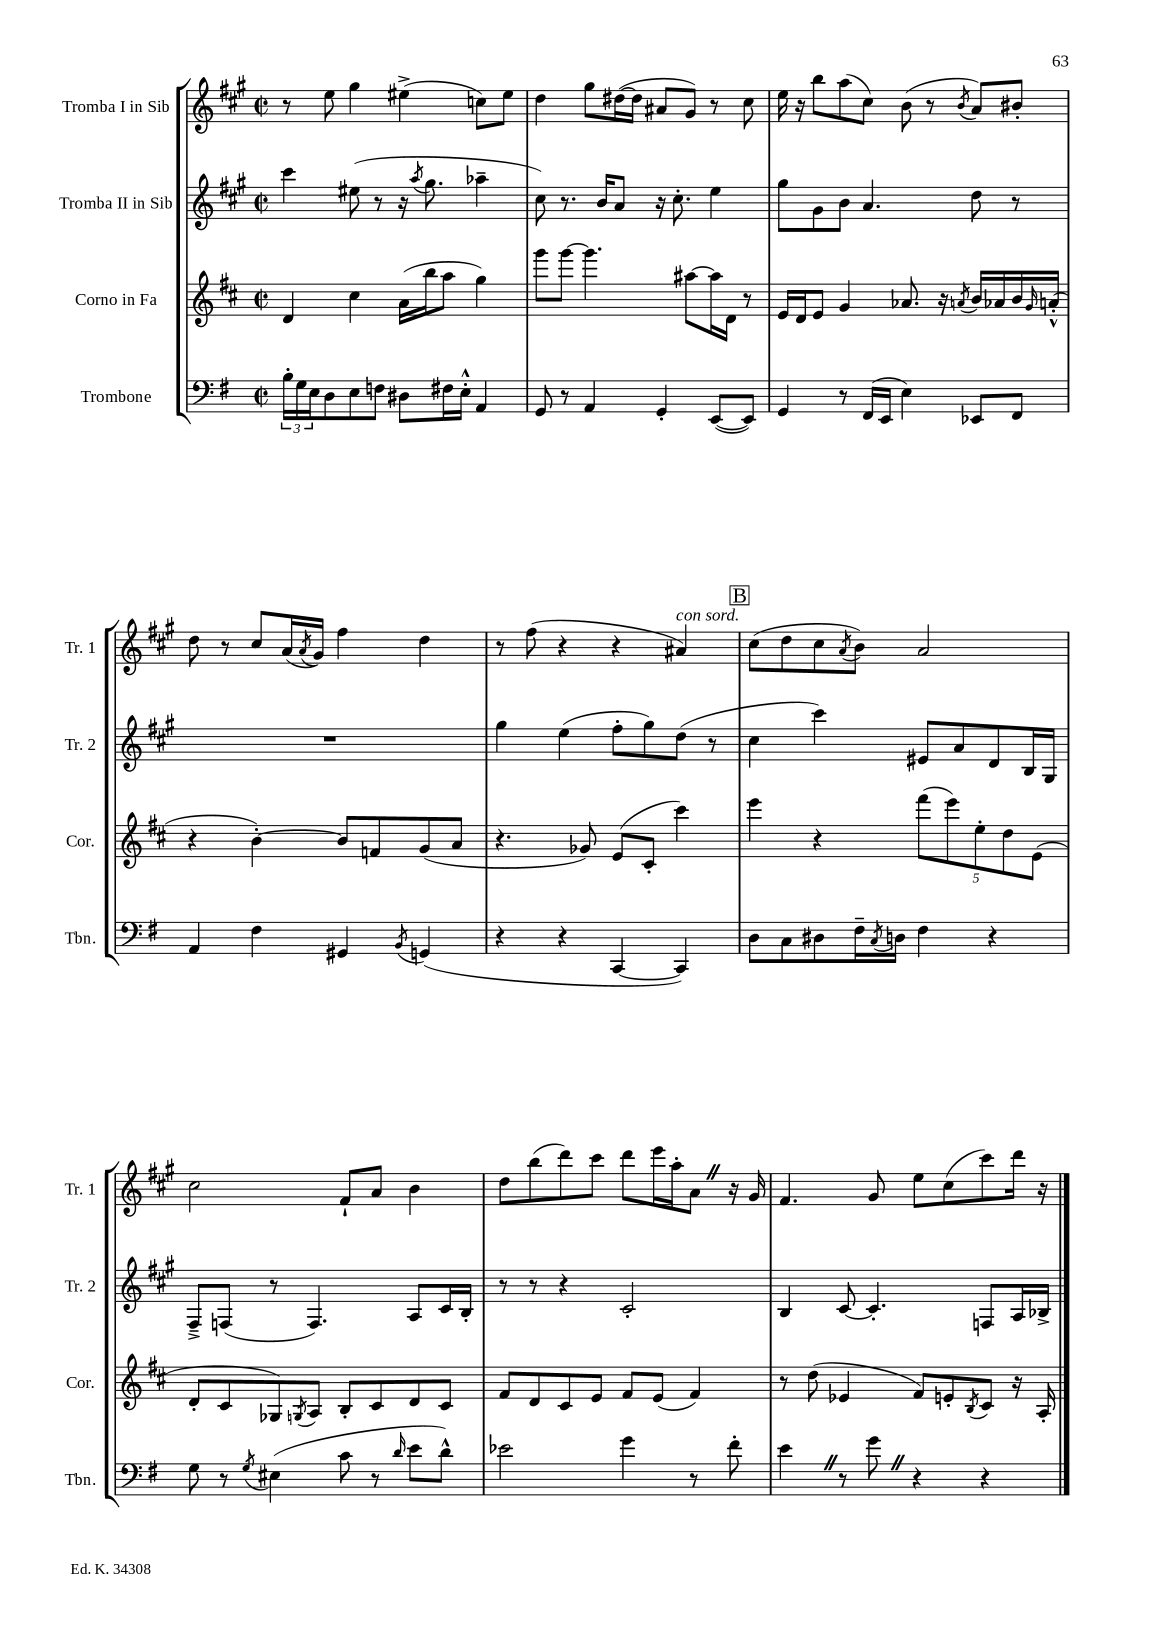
<<
\new StaffGroup <<
\new Staff = "s0" \with { instrumentName = "Tromba I in Sib" shortInstrumentName = "Tr. 1" } {
    \clef treble \key a \major \defaultTimeSignature \time 2/2
    r8 e''8 gis''4 eis''4->( c''8) eis''8 |
    d''4 gis''8 dis''16~( dis''16 ais'8 gis'8) r8 cis''8 |
    e''16 r16 b''8 a''8( cis''8) b'8( r8 \acciaccatura { b'8 } a'8) bis'8-. |
    d''8 r8 cis''8 a'16( \acciaccatura { a'8 } gis'16) fis''4 d''4 |
    r8 fis''8( r4 r4 ais'4^\markup { \italic "con sord." }) |
    \mark \markup { \box "B" } cis''8( d''8 cis''8 \acciaccatura { a'8 } b'8) a'2 |
    cis''2 fis'8-! a'8 b'4 |
    d''8 b''8( d'''8) cis'''8 d'''8 e'''16 a''16-. a'8 \once \override BreathingSign.text = \markup { \musicglyph "scripts.caesura.straight" } \breathe r16 gis'16 |
    fis'4. gis'8 e''8 cis''8( cis'''8) d'''16 r16 \bar "|." |
}
\new Staff = "s1" \with { instrumentName = "Tromba II in Sib" shortInstrumentName = "Tr. 2" } {
    \clef treble \key a \major \defaultTimeSignature \time 2/2
    cis'''4 eis''8( r8 r16 \acciaccatura { a''8 } gis''8. aes''4-- |
    cis''8) r8. b'16 a'8 r16 cis''8.-. e''4 |
    gis''8 gis'8 b'8 a'4. d''8 r8 |
    R1 |
    gis''4 e''4( fis''8-. gis''8) d''8( r8 |
    \mark \markup { \box "B" } cis''4 cis'''4) eis'8 a'8 d'8 b16 gis16 |
    fis8---> f8( r8 f4.) a8 cis'16 b16-. |
    r8 r8 r4 cis'2-. |
    b4 cis'8~ cis'4.-. f8 a16 bes16-> \bar "|." |
}
\new Staff = "s2" \with { instrumentName = "Corno in Fa" shortInstrumentName = "Cor." } {
    \clef treble \key d \major \defaultTimeSignature \time 2/2
    d'4 cis''4 a'16( b''16 a''8 g''4) |
    g'''8 g'''8~ g'''4. ais''8~ ais''16 d'16 r8 |
    e'16 d'16 e'8 g'4 aes'8. r16 \acciaccatura { a'8 } b'16 aes'16 b'16 \grace { g'16 } a'16-.-^( |
    r4 b'4~-.) b'8 f'8 g'8( a'8 |
    r4. ges'8) e'8( cis'8-. cis'''4) |
    \mark \markup { \box "B" } e'''4 r4 \tuplet 5/4 { fis'''8( e'''8) e''8-. d''8 e'8( } |
    d'8-. cis'8 ges8) \acciaccatura { g8 } a8 b8-. cis'8 d'8 cis'8 |
    fis'8 d'8 cis'8 e'8 fis'8 e'8( fis'4) |
    r8 d''8( ees'4 fis'8) e'8-. \acciaccatura { b8 } cis'8 r16 a16-. \bar "|." |
}
\new Staff = "s3" \with { instrumentName = "Trombone" shortInstrumentName = "Tbn." } {
    \clef bass \key g \major \defaultTimeSignature \time 2/2
    \tuplet 3/2 { b16-. g16 e16 } d8 e8 f8 dis8 fis16 e16-.-^ a,4 |
    g,8 r8 a,4 g,4-. e,8~( e,8) |
    g,4 r8 fis,16( e,16 e4) ees,8 fis,8 |
    a,4 fis4 gis,4 \acciaccatura { b,8 } g,4( |
    r4 r4 c,4~ c,4) |
    \mark \markup { \box "B" } d8 c8 dis8 fis16-- \acciaccatura { c8 } d16 fis4 r4 |
    g8 r8 \acciaccatura { g8 } eis4( c'8 r8 \grace { d'16 } e'8 d'8-^) |
    ees'2 g'4 r8 fis'8-. |
    e'4 \once \override BreathingSign.text = \markup { \musicglyph "scripts.caesura.straight" } \breathe r8 g'8 \once \override BreathingSign.text = \markup { \musicglyph "scripts.caesura.straight" } \breathe r4 r4 \bar "|." |
}
>>
>>
\layout { \context { \Score \remove "Bar_number_engraver" } }
